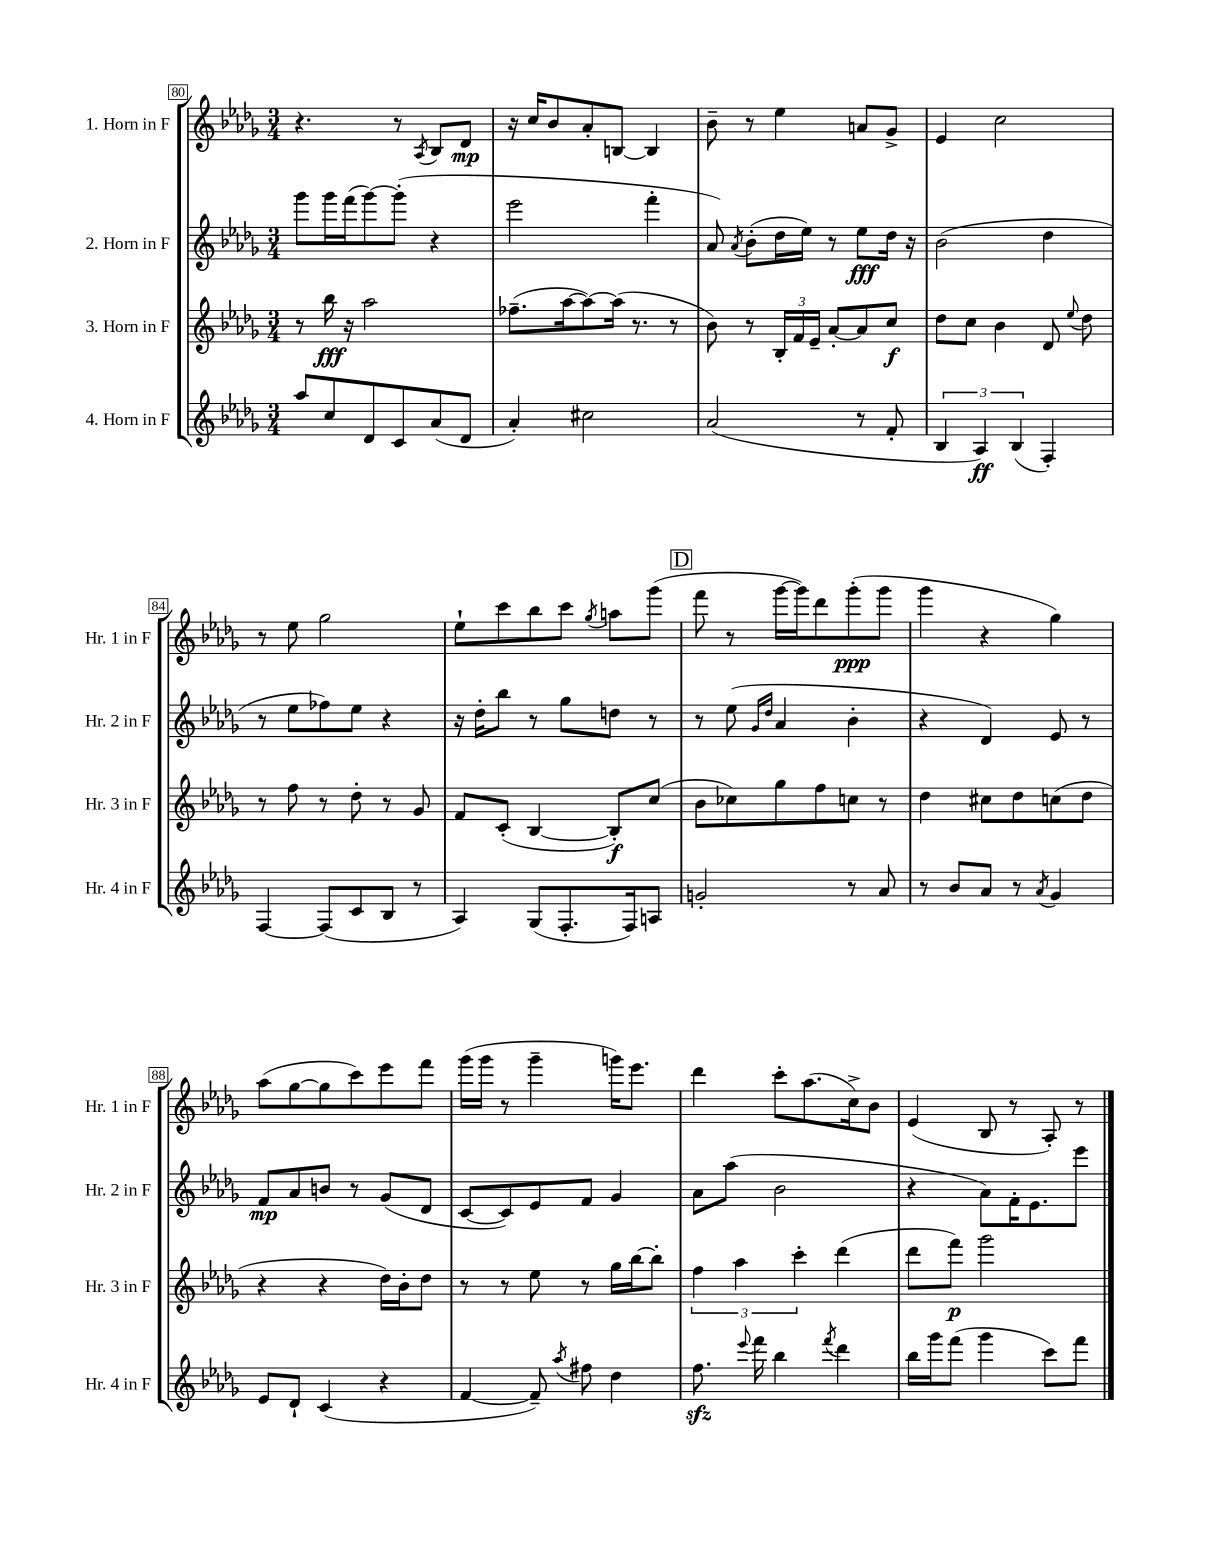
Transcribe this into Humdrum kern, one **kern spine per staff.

**kern	**kern	**kern	**kern
*staff4	*staff3	*staff2	*staff1
*clefG2	*clefG2	*clefG2	*clefG2
*k[b-e-a-d-g-]	*k[b-e-a-d-g-]	*k[b-e-a-d-g-]	*k[b-e-a-d-g-]
*M3/4	*M3/4	*M3/4	*M3/4
8aa-/L	8r	8ggg-\L	4.r
8cc/	16bb-\	16ggg-\L	.
.	16r	(16fff\J	.
8d-/	2aa-\	[8ggg-\)	.
8c/	.	(8ggg-'\]J	8r
.	.	.	8qA-/
(8a-/	.	4r	8B-/L
8d-/J	.	.	8d-/J
=	=	=	=
4a-'/)	(8.ff-~\L	2eee-\	16r
.	.	.	16cc/LK
.	.	.	8b-/
.	[16aa-\k	.	.
2cc#\	8aa-\_)	.	8a-'/
.	(16aa-\]Jk	.	[8B/J
.	8.r	.	.
.	.	4fff'\	4B/]
.	8r	.	.
=	=	=	=
(2a-/	8b-\)	8a-/)	8b-~\
.	.	8qa-/	.
.	8r	(8b-'\L	8r
.	24B-'/LL	16dd-\L	4ee-\
.	24f/	.	.
.	.	16ee-\JJ)	.
.	24e-~/JJ	.	.
.	[8a-'/L	8r	.
8r	8a-/]	8ee-\L	8a/L
8f'/	8cc/J	16dd-\Jk	8g-^/J
.	.	16r	.
=	=	=	=
6B-/	8dd-\L	(2b-\	4e-/
.	8cc\J	.	.
6A-/)	.	.	.
.	4b-\	.	2cc\
(6B-/	.	.	.
4F'/)	8d-/	4dd-\	.
.	8qqee-/	.	.
.	8dd-\	.	.
=	=	=	=
[4F/	8r	8r	8r
.	8ff\	8ee-\L	8ee-\
(8F/]L	8r	8ff-\)	2gg-\
8c/	8dd-'\	8ee-\J	.
8B-/J	8r	4r	.
8r	8g-/	.	.
=	=	=	=
4A-/)	8f/L	16r	8ee-`\L
.	.	16dd-'\LK	.
.	(8c'/J	8bb-\J	8ccc\
(8G-/L	[4B-/	8r	8bb-\
8.F'/	.	8gg-\L	8ccc\J
.	.	.	8qgg-/
.	8B-'/]L)	8dd\J	8aa\L
16F/k)	.	.	.
8A/J	(8cc/J	8r	(8ggg-\J
=	=	=	=
2g'/	8b-\L	8r	8fff\
.	8cc-\)	(8ee-\	8r
.	.	16qqg-/LL	.
.	.	16qqdd-/JJ	.
.	8gg-\	4a-/	[16ggg-\LL
.	.	.	16ggg-\]J)
.	8ff\	.	8ddd-\
8r	8cc\J	4b-'\	(8ggg-'\
8a-/	8r	.	8ggg-\J
=	=	=	=
8r	4dd-\	4r	4ggg-\
8b-/L	.	.	.
8a-/J	8cc#\L	4d-/)	4r
8r	8dd-\	.	.
8qa-/	.	.	.
4g-/	(8cc\	8e-/	4gg-\)
.	8dd-\J	8r	.
=	=	=	=
8e-/L	4r	8f/L	(8aa-\L
8d-`/J	.	8a-/	[8gg-\
(4c/	4r	8b/J	8gg-\]
.	.	8r	8ccc\)
4r	16dd-\LL)	(8g-/L	8eee-\
.	16b-'\J	.	.
.	8dd-\J	8d-/J	8fff\J
=	=	=	=
[4f/	8r	[8c/L	(16ggg-\LL
.	.	.	16ggg-\JJ
.	8r	8c/])	8r
8f~/])	8ee-\	8e-/	4ggg-~\
8qaa-/	.	.	.
8ff#\	8r	8f/J	.
4dd-\	16gg-\LL	4g-/	16ggg\LK)
.	[16bb-\J	.	8.eee-\J
.	8bb-'\]J	.	.
=	=	=	=
8.ff\	6ff\	8a-\L	4ddd-\
.	.	(8aa-\J	.
.	6aa-\	.	.
8qqeee-/	.	.	.
16fff\	.	.	.
4bb-\	.	2b-\	8ccc'\L
.	6ccc'\	.	.
.	.	.	(8.aa-\
8qfff/	.	.	.
4ddd-\	(4ddd-\	.	.
.	.	.	16cc^\k)
.	.	.	8b-\J
=	=	=	=
16bb-\LL	8ddd-\L	4r	(4e-/
16ggg-\J	.	.	.
(8fff\J	8fff\J)	.	.
4ggg-\	2ggg-\	8a-\L)	8B-/
.	.	16f'\K	8r
.	.	8.e-\	.
8ccc\L)	.	.	8A-'/)
8fff\J	.	8eee-\J	8r
==	==	==	==
*-	*-	*-	*-
